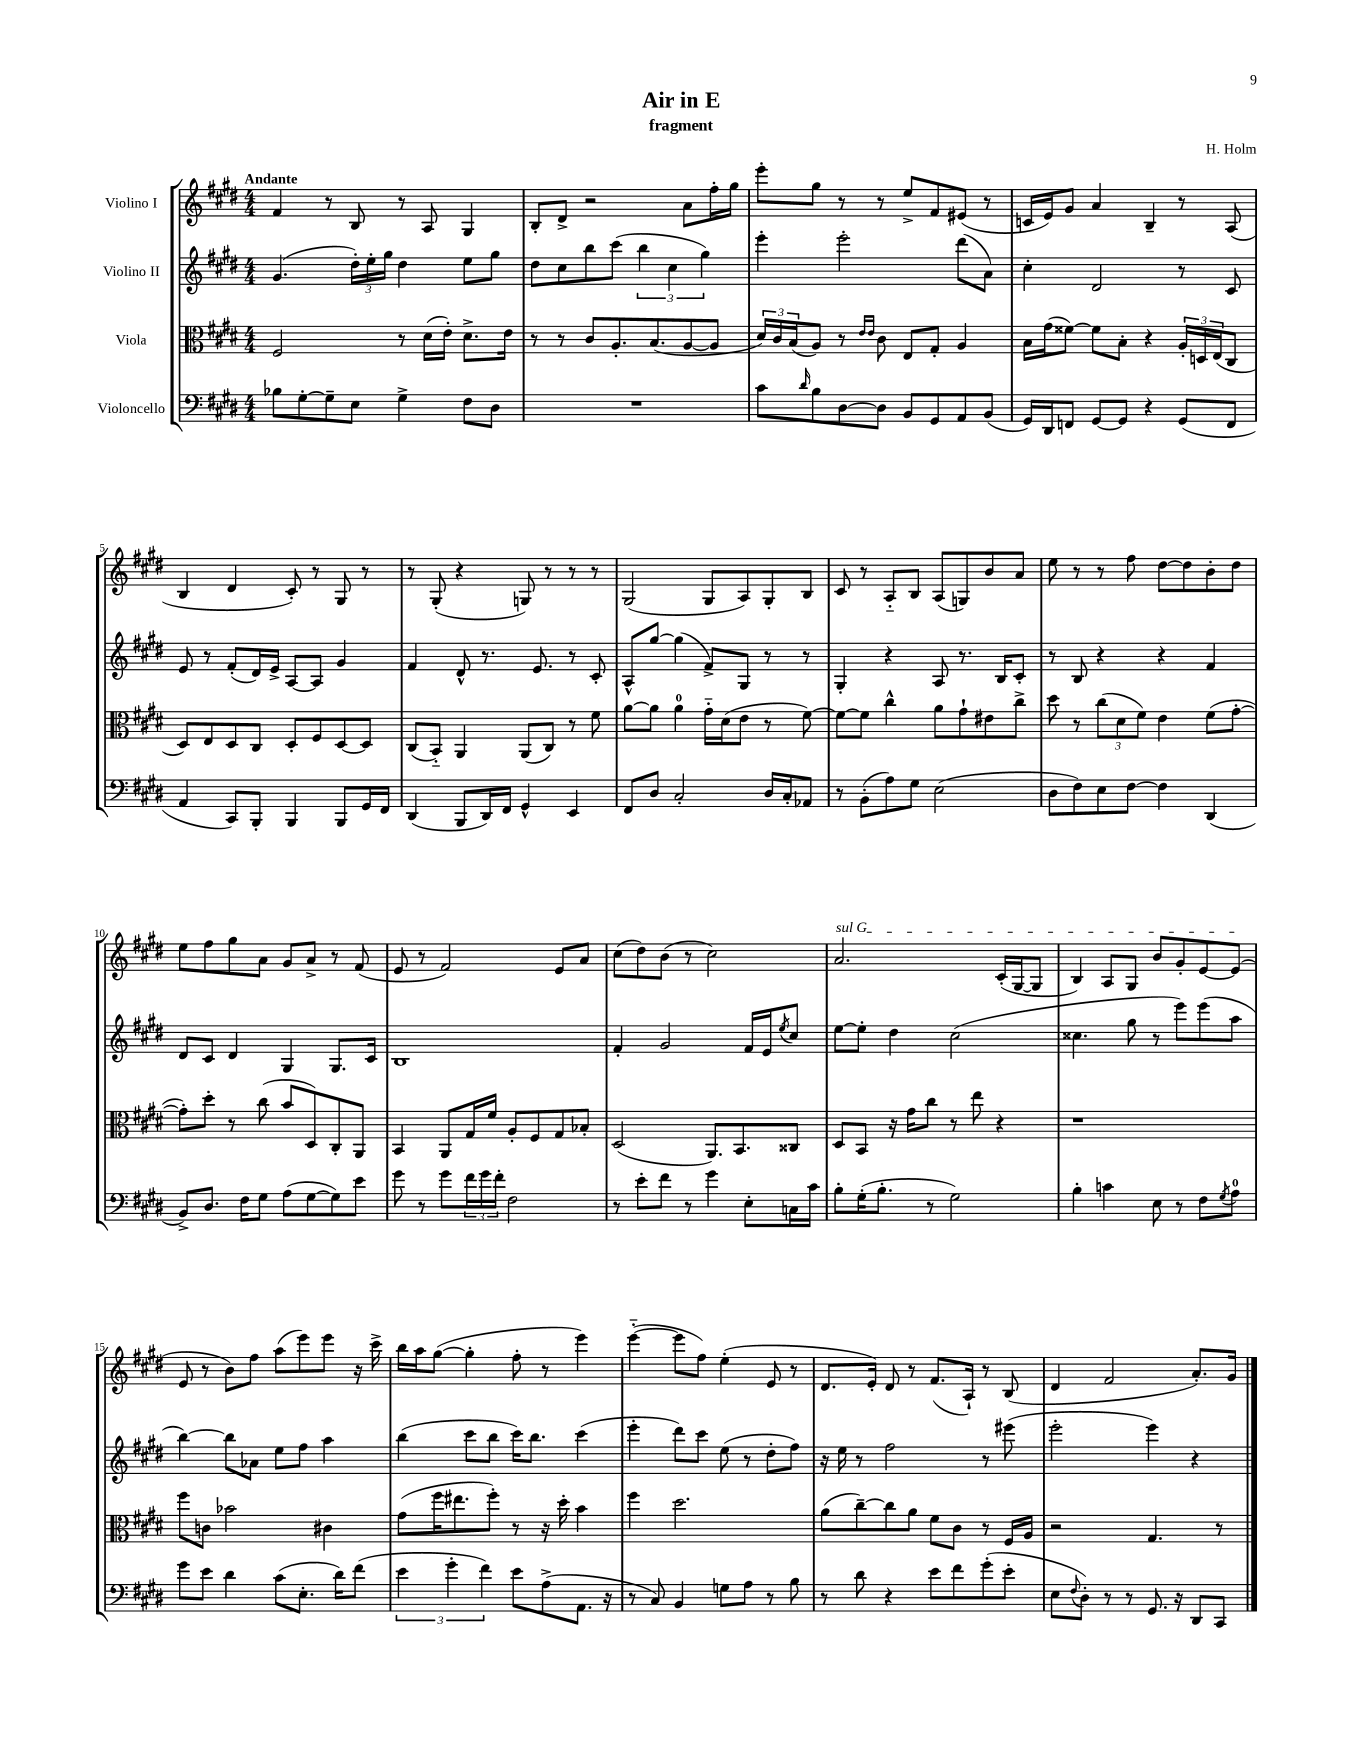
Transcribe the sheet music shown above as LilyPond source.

\header { title = "Air in E" composer = "H. Holm" subtitle = "fragment" }
<<
\new StaffGroup <<
\new Staff = "s0" \with { instrumentName = "Violino I" } {
    \clef treble \key e \major \numericTimeSignature \time 4/4 \tempo "Andante"
    fis'4 r8 b8 r8 a8 gis4 |
    b8-. dis'8-> r2 a'8 fis''16-. gis''16 |
    e'''8-. gis''8 r8 r8 e''8-> fis'8 eis'8( r8 |
    c'16 e'16) gis'8 a'4 b4-- r8 a8( |
    b4 dis'4 cis'8-.) r8 gis8 r8 |
    r8 gis8-.( r4 g8) r8 r8 r8 |
    gis2( gis8 a8) gis8-. b8 |
    cis'8 r8 a8-_ b8 a8( g8) b'8 a'8 |
    e''8 r8 r8 fis''8 dis''8~ dis''8 b'8-. dis''8 |
    e''8 fis''8 gis''8 a'8 gis'8 a'8-> r8 fis'8( |
    e'8 r8 fis'2) e'8 a'8 |
    cis''8( dis''8) b'8( r8 cis''2) |
    \once \override TextSpanner.bound-details.left.text = \markup { \italic "sul G" } a'2.\startTextSpan cis'16-.( gis16~ gis8 |
    b4) a8 gis8 b'8 gis'8-. e'8~ e'8\stopTextSpan( |
    e'8 r8 b'8) fis''8 a''8( e'''8) e'''8 r16 cis'''16-> |
    b''16 a''16 gis''8~( gis''4-. fis''8-. r8 e'''4) |
    e'''4~-_( e'''8 fis''8) e''4-.( e'8 r8 |
    dis'8. e'16-.) dis'8 r8 fis'8.( a16-!) r8 b8( |
    dis'4 fis'2 a'8.-.) gis'16 \bar "|." |
}
\new Staff = "s1" \with { instrumentName = "Violino II" } {
    \clef treble \key e \major \numericTimeSignature \time 4/4
    gis'4.( \tuplet 3/2 { dis''16-.) e''16-. gis''16 } dis''4 e''8 gis''8 |
    dis''8 cis''8 b''8 cis'''8( \tuplet 3/2 { b''4 cis''4 gis''4) } |
    e'''4-. e'''2-. dis'''8( a'8) |
    cis''4-. dis'2 r8 cis'8 |
    e'8 r8 fis'8-.( dis'16) e'16-> a8~ a8 gis'4 |
    fis'4 dis'8-^ r8. e'8. r8 cis'8-. |
    a8-^ gis''8~ gis''4( fis'8->) gis8 r8 r8 |
    gis4-. r4 a8 r8. b16 cis'8-. |
    r8 b8 r4 r4 fis'4 |
    dis'8 cis'8 dis'4 gis4 gis8. cis'16 |
    b1 |
    fis'4-. gis'2 fis'16 e'16 \acciaccatura { e''8 } cis''8 |
    e''8~ e''8-. dis''4 cis''2( |
    cisis''4. gis''8 r8 e'''8) e'''8( a''8 |
    b''4~) b''8 aes'8 e''8 fis''8 a''4 |
    b''4( cis'''8 b''8 cis'''16) b''8. cis'''4( |
    e'''4-. dis'''8) cis'''8 e''8( r8 dis''8-. fis''8) |
    r16 e''16 r8 fis''2 r8 eis'''8( |
    e'''2-. e'''4) r4 \bar "|." |
}
\new Staff = "s2" \with { instrumentName = "Viola" } {
    \clef alto \key e \major \numericTimeSignature \time 4/4
    fis2 r8 dis'16( e'16-.) dis'8.-> e'16 |
    r8 r8 cis'8 a8.-. b8.( a8~ a8 |
    \tuplet 3/2 { dis'16) cis'16 b16( } a8) r8 \grace { e'16 e'16 } cis'8 e8 gis8-. a4 |
    b16 gis'16( fisis'8~) fisis'8 b8-. r4 \tuplet 3/2 { a16-. d16 e16( } cis8 |
    dis8) e8 dis8 cis8 dis8-. fis8 dis8~ dis8 |
    cis8( b,8-_) a,4 a,8( cis8) r8 fis'8 |
    a'8~ a'8 a'4-0 gis'16-_ dis'16( e'8 r8 fis'8~) |
    fis'8~ fis'8 cis''4-^ a'8 gis'8-! eis'8 cis''8-> |
    dis''8 r8 \tuplet 3/2 { cis''8( dis'8 fis'8) } e'4 fis'8( gis'8~-. |
    gis'8-.) dis''8-. r8 cis''8( b'8 dis8) cis8-. a,8 |
    b,4 a,8 gis16 fis'16 a8-. fis8 gis8 bes8-. |
    dis2( a,8.) b,8. cisis8 |
    dis8 b,8 r16 gis'16 cis''8 r8 e''8 r4 |
    r1 |
    fis''8 c'8 bes'2 cis'4 |
    gis'8( fis''16 eis''8. fis''8-.) r8 r16 dis''16-. b'4 |
    fis''4 dis''2. |
    a'8( cis''8~--) cis''8 a'8 fis'8 cis'8 r8 fis16 a16 |
    r2 gis4. r8 \bar "|." |
}
\new Staff = "s3" \with { instrumentName = "Violoncello" } {
    \clef bass \key e \major \numericTimeSignature \time 4/4
    bes8 gis8~-. gis8-- e8 gis4-> fis8 dis8 |
    R1 |
    cis'8 \grace { dis'16 } b8 dis8~ dis8 b,8 gis,8 a,8 b,8( |
    gis,16) dis,16 f,8 gis,8~ gis,8 r4 gis,8( f,8 |
    a,4 cis,8) b,,8-. b,,4 b,,8 gis,16 fis,16 |
    dis,4( b,,8 dis,16) fis,16 gis,4-^ e,4 |
    fis,8 dis8 cis2-. dis16 cis16-. aes,8 |
    r8 b,8-.( a8) gis8 e2( |
    dis8 fis8) e8 fis8~ fis4 dis,4( |
    b,8->) dis8. fis16 gis8 a8( gis8~ gis8) e'8 |
    gis'8 r8 gis'8 \tuplet 3/2 { fis'16 gis'16 fis'16-. } fis2 |
    r8 e'8-. fis'8 r8 gis'4 e8-. c16 cis'16 |
    b8-. gis16-.( b8.-. r8 gis2) |
    b4-. c'4 e8 r8 fis8 \acciaccatura { gis8 } a8-0 |
    gis'8 e'8 dis'4 cis'8( e8.-. dis'16) fis'8( |
    \tuplet 3/2 { e'4 gis'4-. fis'4) } e'8 a8->( a,8. r16 |
    r8 cis8) b,4 g8 a8 r8 b8 |
    r8 dis'8 r4 e'8 fis'8 gis'8-.( e'8-. |
    e8 \appoggiatura { fis8 } dis8-.) r8 r8 gis,8. r16 dis,8 cis,8 \bar "|." |
}
>>
>>
